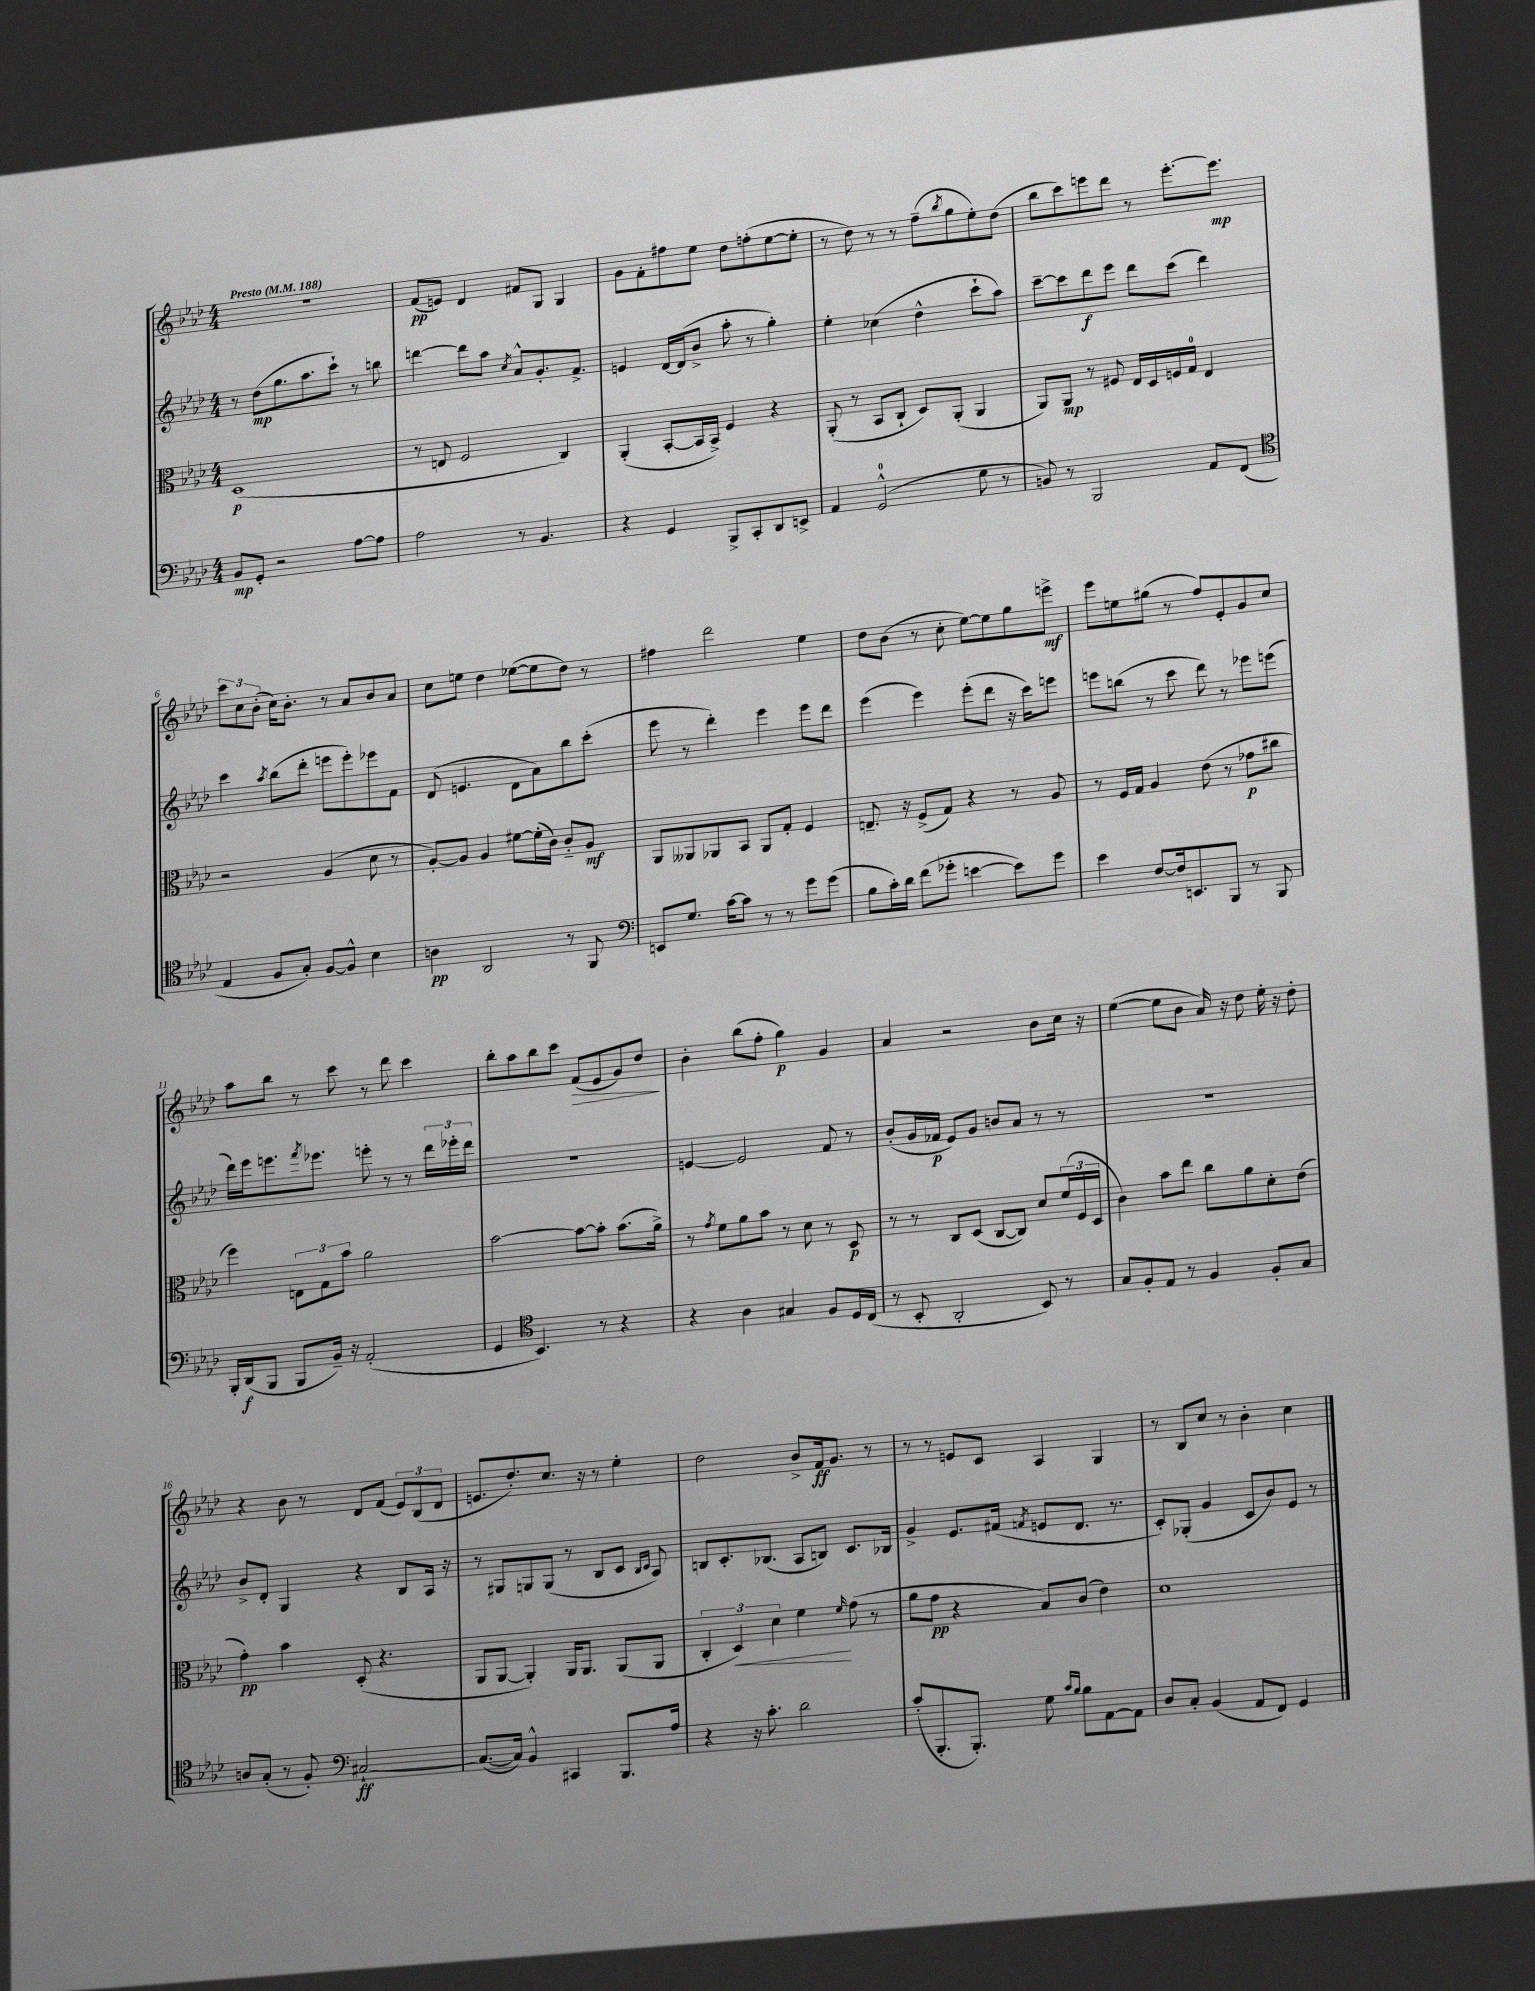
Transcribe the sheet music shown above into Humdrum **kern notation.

**kern	**kern	**kern	**kern
*staff4	*staff3	*staff2	*staff1
*clefF4	*clefC3	*clefG2	*clefG2
*k[b-e-a-d-]	*k[b-e-a-d-]	*k[b-e-a-d-]	*k[b-e-a-d-]
*M4/4	*M4/4	*M4/4	*M4/4
*MM188	*MM188	*MM188	*MM188
8BB-	(1D-	8r	1r
8GG'	.	(8dd-	.
2r	.	8.gg	.
.	.	8.aa-	.
.	.	8ccc`)	.
[8A-	.	8r	.
8A-]	.	8bb	.
=	=	=	=
2A-	8r	[4ddd	(8f
.	8E	.	8e)
.	2F	8ddd]	4d-
.	.	8aa-	.
.	.	8qcc	.
8r	.	8a-^^	8f#
4.BB-	.	8.g'	8G
.	4C)	.	4G
.	.	8.f^	.
=	=	=	=
4r	(4AA-'	4e	8g
.	.	.	8f'
4GG	[8BB-'	[16d-	8ff#
.	.	(16d-]	.
.	16BB-]	8b-^	8ee-
.	16BB-^)	.	.
8BBB-^	4F	8aa-'	8dd-
8CC'	.	8r	(8ff'
8DD-	4r	4gg')	[8ee-
8EE^	.	.	8ee-']
=	=	=	=
4AA-	(8AA-'	4ee-'	8r
.	8r	.	8dd-)
(2GG^^	8BB-	(4cc-	8r
.	8C`	.	8r
.	8D-)	4dd-^^	(8ff~
.	.	.	8qbb-
.	(8AA-'	.	8gg
8G	4AA-	8ccc`	8ee-')
8r	.	8aa-)	(8dd-
=	=	=	=
8BB)	8AA-)	[8ccc~	8bb-
8r	8AA-	8ccc]	8ccc)
2BBB-	8r	8ddd-	8eee
.	8F#	8eee-	8ddd-
.	16E-	8ddd-	8r
.	16D-	.	.
.	16F	(8ccc	[8.eee'
.	16G	.	.
8AA-	4E-	4ddd-)	.
.	.	.	8.eee]
(8FF	.	.	.
=	=	=	=
*clefC4	*	*	*
4E-	2r	4ccc	12ccc
.	.	.	12cc
.	.	.	(12b-'
.	.	8qaa-	.
8F	.	(8bb-	16cc)
.	.	.	8.b-'
8G')	.	8ddd-'	.
[8F	(4A-	8eee	8r
8F^^]	.	8eee')	8a-
4B-	8d-	8eee-	8b-
.	8r	8f	8a-
=	=	=	=
4A	[8A-')	(8d-	8cc
.	8A-]	4.e	8ee
2AA-	4A-	.	4dd-
.	[8f#	8d-	([8ee-
.	(16f#']	8a-)	8ee-]
.	16c)	.	.
8r	8c'~	8bb-	8dd-)
8FF	8A-	(8ccc'	8r
=	=	=	=
*clefF4	*	*	*
8EE	8AA-	8eee-	4ff#
8.G	8AA--	8r	.
.	8AA-	4ddd-')	2ddd-
[16c	.	.	.
8c]	8BB-	.	.
8r	8AA-	4eee-	.
8r	8G'	.	.
8g	4F	8eee-	4ee-
(8g	.	8ddd-	.
=	=	=	=
8B-	8.E~	(4eee-	8dd-
16c')	.	.	(8b-
16d-	16r	.	.
(8f	(8F^	4eee-)	8r
8g-'	8G)	.	8cc'
[4e	4r	(8eee-'	[8ee-)
.	.	8ddd-	8ee-]
8e])	8r	16r	8gg
.	.	16ccc)	.
8g-	8A-	8eee	8eee^
=	=	=	=
4e-	8r	8eee	8eee-
.	16F	(8bb	8ee
.	16G	.	.
[8F	4A-	8r	(8gg#
16F]	.	8ccc	8r
8.EE	.	.	.
.	(8e-	8ddd-)	8ff)
8BBB-	8r	8r	8e-'
8r	8g-	8eee-	8g
8BBB-	8cc#	(8eee	8cc
=	=	=	=
16BBB-'	4ff)	16ddd-)	8aa-
(16DD-	.	16eee-	.
8BBB-	.	8.eee	8bb-
8BBB-	12E	.	8r
.	.	8qfff	.
.	.	8.eee-	.
.	12G	.	.
16BB-~)	.	.	8ccc
.	12b-	.	.
16r	.	.	.
(2AA-'	2a-	8eee'	8r
.	.	8r	8ddd-
.	.	8r	4ccc
.	.	24ddd-	.
.	.	24eee-'	.
.	.	24ddd-	.
=	=	=	=
4GG	[2b-	1r	8bb-'
.	.	.	8aa-
*clefC4	*	*	*
4.BB-)	.	.	8bb-
.	.	.	8ccc
.	8b-_	.	(8f
8r	8b-']	.	8e-
4r	(8.b-	.	8g)
.	.	.	8dd-
.	16a-^)	.	.
=	=	=	=
4r	8r	[4e	4b-'
.	8qg	.	.
.	8f	.	.
4A-	8a-	2e]	(8bb-
.	8b-	.	8ff'
4G#	8r	.	4gg)
.	8d-	.	.
8F	8r	8f	4g
16D-	8D-	8r	.
(16C	.	.	.
=	=	=	=
8r	8r	(8b-'	4a-
8BB-'	8r	16g	.
.	.	16f-	.
2AA-'	8C	8e-)	2r
.	(8D-	8g	.
.	[8C	8b	.
.	8C])	8a-	.
8BB-)	8d-	8r	8b-
8r	(24f	8r	16cc
.	24F	.	.
.	.	.	16r
.	24D-	.	.
=	=	=	=
8G	4c)	1r	([4ee-
8F'	.	.	.
8E-	8b-	.	8ee-]
8r	8ee-	.	8b-
4F	8cc	.	16a-)
.	.	.	16r
.	8a-	.	8dd-
8F'	8d-'	.	16ee-'
.	.	.	16r
8G	(8e-	.	8dd-'
=	=	=	=
8A	4g')	8b-^	4r
(8G'	.	8d-'	.
8r	4b-	4G	8b-
8F')	.	.	8r
*clefF4	*	*	*
[2C#`	(8D-'	4r	8d-
.	4.r	.	(8f
.	.	8B-	12e-)
.	.	.	(12B-
.	.	16A-	.
.	.	.	12d-
.	.	16r	.
=	=	=	=
(8.C#_	8AA-	8r	8.e
.	[8AA-	8G#	.
16C#])	.	.	8.dd-')
4BB-^^	4AA-'])	8G	.
.	.	(8G	8.cc
4CC#	16AA-	8r	.
.	8.AA-	.	16r
.	.	8B-	8r
8.BBB-	(8AA-	8c	4ee-'
.	.	16qqB-	.
.	.	16qqc	.
.	8AA-	8A-)	.
16A-	.	.	.
=	=	=	=
4r	6C'	8B	2dd-
.	.	8.c'	.
.	6D-)	.	.
16r	.	.	.
8.c'	.	(8.B-	.
.	6d-	.	.
2d-	4f	8A-	8b-^
.	.	8B)	16f
.	.	.	8.g
.	16qqf	.	.
.	(8g	8.c	.
.	8r	.	8r
.	.	16B-	.
=	=	=	=
(8c'	8a-	4g^	8r
8.BBB-'	8g	.	8r
.	4r	8.e-	8e
8.BBB-')	.	.	.
.	.	.	8c
.	.	(16f#	.
.	.	8qf	.
8G	8B-)	8e	4A-
16qqc	.	.	.
16qqB-	.	.	.
8B-	(8c	8.d-	.
[8AA-	4e-)	.	4G
.	.	8.r	.
8AA-]	.	.	.
=	=	=	=
8D-	1d-	8c')	8r
8C'	.	(8G-'	8B-
(4BB-	.	4g	8cc
.	.	.	8r
8AA-	.	8c	4b-'
8FF)	.	8b-)	.
4GG	.	8e-	4cc
.	.	8r	.
==	==	==	==
*-	*-	*-	*-
